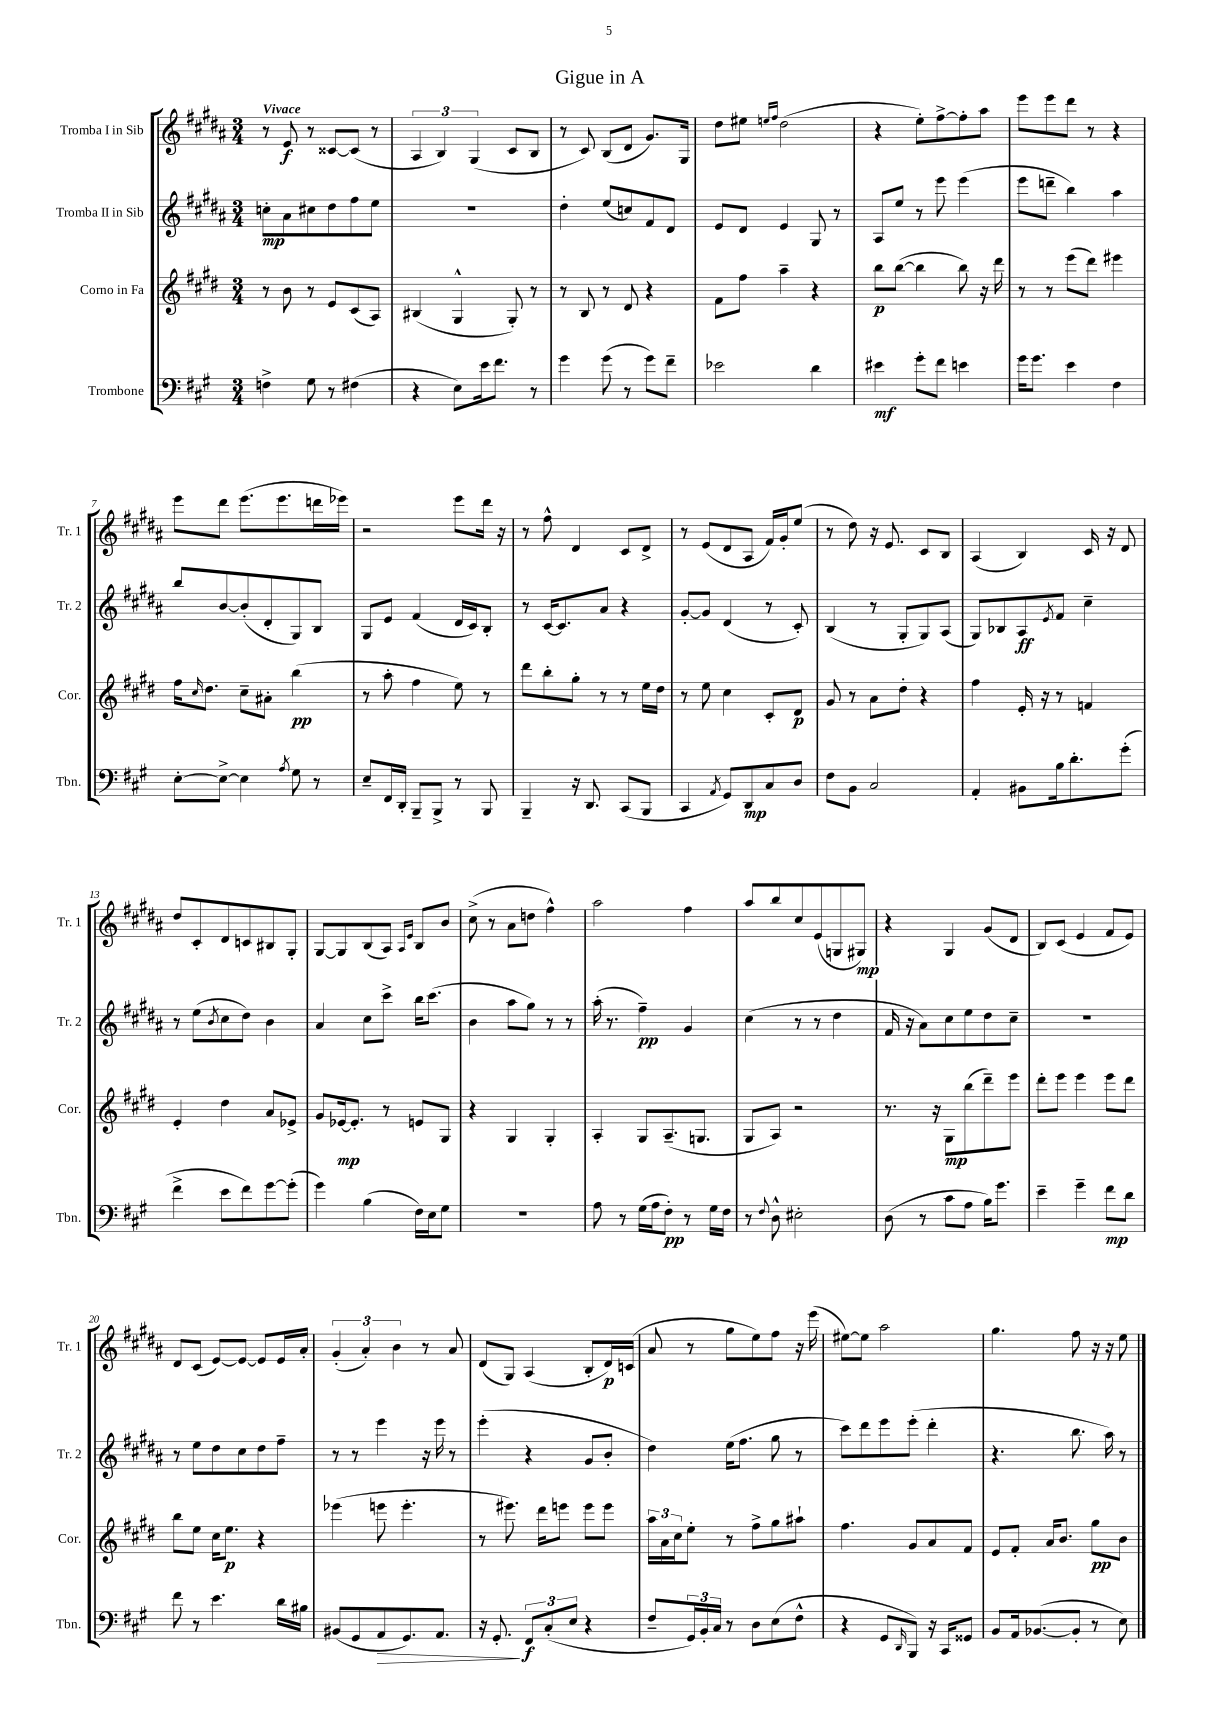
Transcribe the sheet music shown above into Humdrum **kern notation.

**kern	**dynam	**kern	**dynam	**kern	**dynam	**kern	**dynam
*part4	*part4	*part3	*part3	*part2	*part2	*part1	*part1
*staff4	*staff4	*staff3	*staff3	*staff2	*staff2	*staff1	*staff1
*I"Trombone	*	*I"Corno in Fa	*	*I"Tromba II in Sib	*	*I"Tromba I in Sib	*
*I'Tbn.	*	*I'Cor.	*	*I'Tr. 2	*	*I'Tr. 1	*
*clefF4	*	*clefG2	*	*clefG2	*	*clefG2	*
*k[f#c#g#]	*	*k[f#c#g#d#]	*	*k[f#c#g#d#a#]	*	*k[f#c#g#d#a#]	*
*M3/4	*	*M3/4	*	*M3/4	*	*M3/4	*
=1	=1	=1	=1	=1	=1	=1	=1
!	!	!	!	!	!	!LO:TX:a:B:t=Vivace	!
4Fn^\	.	8r	.	8ccn'\L	mp	8r	.
.	.	8b\	.	8a#\	.	8e/	f
8G#\	.	8r	.	8cc#X\	.	8r	.
8r	.	8e/L	.	8dd#\	.	[8c##X/L	.
(4F#X\	.	(8c#/	.	8ff#\	.	(8c##/J]	.
.	.	8A/J)	.	8ee\J	.	8r	.
=2	=2	=2	=2	=2	=2	=2	=2
4r	.	(4B#X/	.	2.r	.	6A#/	.
.	.	.	.	.	.	6B/)	.
8E\L)	.	4G#^^/	.	.	.	.	.
.	.	.	.	.	.	(6G#/	.
16e\k	.	.	.	.	.	.	.
8.f#\J	.	.	.	.	.	.	.
.	.	8G#'/)	.	.	.	8c#/L	.
8r	.	8r	.	.	.	8B/J	.
=3	=3	=3	=3	=3	=3	=3	=3
4g#\	.	8r	.	4dd#'\	.	8r	.
.	.	8B/	.	.	.	8c#/)	.
(8g#\	.	8r	.	(8ee/L	.	(8B/L	.
8r	.	8d#/	.	8ccn/)	.	8d#/J	.
8g#\L)	.	4r	.	8f#/	.	8.g#/L)	.
8f#~\J	.	.	.	8d#/J	.	.	.
.	.	.	.	.	.	16G#/Jk	.
=4	=4	=4	=4	=4	=4	=4	=4
2e-X\	.	8f#\L	.	8e/L	.	8dd#\L	.
.	.	8ff#\J	.	8d#/J	.	8ee#X\J	.
.	.	.	.	.	.	16qqeen/LL	.
.	.	.	.	.	.	16qqff#/JJ	.
.	.	4aa~\	.	4e/	.	(2dd#\	.
4d\	.	4r	.	8G#/	.	.	.
.	.	.	.	8r	.	.	.
=5	=5	=5	=5	=5	=5	=5	=5
4e#X\	mf	8bb\L	p	8A#/L	.	4r	.
.	.	([8bb\J	.	8ee/J	.	.	.
8g#'\L	.	4bb\]	.	8r	.	8ee'\L)	.
8f#\J	.	.	.	8eee\	.	[8ff#^\	.
4en\	.	8bb\)	.	(4eee\	.	8ff#'\]	.
.	.	16r	.	.	.	8aa#\J	.
.	.	16ddd#\	.	.	.	.	.
=6	=6	=6	=6	=6	=6	=6	=6
16g#\KL	.	8r	.	8eee\L	.	8eee\L	.
8.g#\J	.	.	.	.	.	.	.
.	.	8r	.	8dddn~\J	.	8eee\	.
4e\	.	(8eee\L	.	4bb\)	.	8ddd#\J	.
.	.	8ddd#\J)	.	.	.	8r	.
4F#\	.	4eee#X\	.	4aa#\	.	4r	.
!!LO:LB:g=z
=7	=7	=7	=7	=7	=7	=7	=7
[8E'\L	.	16ff#\KL	.	8bb/L	.	8eee\L	.
.	.	16qqcc#/	.	.	.	.	.
.	.	8.dd#\J	.	.	.	.	.
8E^\J_	.	.	.	[8b/	.	8ddd#\J	.
4E\]	.	8cc#~\L	.	(8b'/]	.	(8.eee\L	.
.	.	8a#X'\J	.	8d#'/	.	.	.
.	.	.	.	.	.	8.eee\	.
8qA/	.	.	.	.	.	.	.
8G#\	.	(4bb\	pp	8G#/)	.	.	.
8r	.	.	.	8B/J	.	16dddn\L	.
.	.	.	.	.	.	16eee-X\JJ)	.
=8	=8	=8	=8	=8	=8	=8	=8
8E~/L	.	8r	.	8G#/L	.	2r	.
16FF#/L	.	8aa'\	.	8e/J	.	.	.
16DD'/JJ	.	.	.	.	.	.	.
8BBB~/L	.	4ff#\	.	(4f#/	.	.	.
8BBB^/J	.	.	.	.	.	.	.
8r	.	8ee\)	.	16d#/LL	.	8eee\L	.
.	.	.	.	16c#/J)	.	.	.
8BBB/	.	8r	.	8B'/J	.	16ddd#\Jk	.
.	.	.	.	.	.	16r	.
=9	=9	=9	=9	=9	=9	=9	=9
4BBB~/	.	8ddd#\L	.	8r	.	8r	.
.	.	8bb'\	.	[16c#/KL	.	8ff#^^\	.
.	.	.	.	8.c#/]	.	.	.
16r	.	8gg#'\J	.	.	.	4d#/	.
8.DD/	.	.	.	.	.	.	.
.	.	8r	.	8a#/J	.	.	.
(8CC#/L	.	8r	.	4r	.	8c#/L	.
8BBB/J	.	16ee\LL	.	.	.	8d#^/J	.
.	.	16dd#\JJ	.	.	.	.	.
=10	=10	=10	=10	=10	=10	=10	=10
4CC#/	.	8r	.	[8g#'/L	.	8r	.
.	.	8ee\	.	8g#/J]	.	(8e/L	.
8qAA/	.	.	.	.	.	.	.
8GG#/L)	.	4cc#\	.	(4d#/	.	8d#/	.
8DD/	mp	.	.	.	.	8A#/J	.
8C#/	.	8c#'/L	.	8r	.	16f#/LL)	.
.	.	.	.	.	.	16g#'/J	.
8D/J	.	8d#/J	p	8c#'/)	.	(8ee/J	.
=11	=11	=11	=11	=11	=11	=11	=11
8F#\L	.	8g#/	.	(4B/	.	8r	.
8BB\J	.	8r	.	.	.	8dd#\)	.
2C#/	.	8a\L	.	8r	.	16r	.
.	.	.	.	.	.	8.e/	.
.	.	8dd#'\J	.	8G#'/L	.	.	.
.	.	4r	.	8G#/)	.	8c#/L	.
.	.	.	.	(8A#/J	.	8B/J	.
=12	=12	=12	=12	=12	=12	=12	=12
4AA'/	.	4ff#\	.	8G#/L)	.	(4A#/	.
.	.	.	.	8B-X/	.	.	.
8BB#X\L	.	16e'/	.	8A#/	ff	4B/)	.
.	.	16r	.	.	.	.	.
.	.	.	.	8qe/	.	.	.
16B\k	.	8r	.	8f#/J	.	.	.
8.d'\	.	.	.	.	.	.	.
.	.	4fn/	.	4cc#~\	.	16c#/	.
.	.	.	.	.	.	16r	.
(8g#'\J	.	.	.	.	.	8d#/	.
!!LO:LB:g=z
=13	=13	=13	=13	=13	=13	=13	=13
4f#^\	.	4e'/	.	8r	.	8dd#/L	.
.	.	.	.	(8ee\L	.	8c#'/	.
.	.	.	.	8qb/	.	.	.
8e\L	.	4dd#\	.	8cc#\	.	8d#/	.
8f#\)	.	.	.	8dd#\J)	.	8cn/	.
[8g#\	.	8a/L	.	4b\	.	8B#X/	.
(8g#'\J]	.	8e-X^/J	.	.	.	8G#'/J	.
=14	=14	=14	=14	=14	=14	=14	=14
4g#\)	.	8g#/L	.	4a#/	.	[8G#/L	.
.	.	[16e-X/k	mp	.	.	8G#/]	.
.	.	8.e-'/J]	.	.	.	.	.
(4B\	.	.	.	8cc#\L	.	(8B/	.
.	.	8r	.	8ccc#^\J	.	8A#/J)	.
.	.	.	.	.	.	16qqA#/LL	.
.	.	.	.	.	.	16qqe/JJ	.
16F#\LL)	.	8en/L	.	16bb\KL	.	8B/L	.
16E\J	.	.	.	(8.ccc#\J	.	.	.
8G#\J	.	8G#/J	.	.	.	8b/J	.
=15	=15	=15	=15	=15	=15	=15	=15
2.r	.	4r	.	4b\	.	(8cc#^\	.
.	.	.	.	.	.	8r	.
.	.	4G#/	.	8aa#\L	.	8a#\L	.
.	.	.	.	8gg#\J)	.	8ddn\J	.
.	.	4G#'/	.	8r	.	4ff#^^\)	.
.	.	.	.	8r	.	.	.
=16	=16	=16	=16	=16	=16	=16	=16
8A\	.	4A'/	.	(16aa#'\	.	2aa#\	.
.	.	.	.	8.r	.	.	.
8r	.	.	.	.	.	.	.
(16G#\LL	.	8G#/L	.	4ff#~\)	pp	.	.
16A\J	.	.	.	.	.	.	.
8F#'\J)	pp	(8.A~/	.	.	.	.	.
8r	.	.	.	4g#/	.	4ff#\	.
.	.	8.Gn/J	.	.	.	.	.
16G#\LL	.	.	.	.	.	.	.
16F#\JJ	.	.	.	.	.	.	.
=17	=17	=17	=17	=17	=17	=17	=17
8r	.	8G#/L	.	(4cc#\	.	8aa#/L	.
8qqF#/	.	.	.	.	.	.	.
8D^^\	.	8A/J)	.	.	.	8bb/	.
2E#X'\	.	2r	.	8r	.	8cc#/	.
.	.	.	.	8r	.	(8e/	.
.	.	.	.	4dd#\	.	8Gn/	.
.	.	.	.	.	.	8G#X/J)	mp
=18	=18	=18	=18	=18	=18	=18	=18
(8D\	.	8.r	.	16f#/	.	4r	.
.	.	.	.	16r	.	.	.
8r	.	.	.	8a#\L)	.	.	.
.	.	16r	.	.	.	.	.
8c#\L	.	8G#\L	mp	8cc#\	.	4G#/	.
8A\J	.	(8bb\	.	8ee\	.	.	.
16B\KL)	.	8ddd#~\)	.	8dd#\	.	(8g#/L	.
8.g#\J	.	.	.	.	.	.	.
.	.	8eee\J	.	8cc#~\J	.	8d#/J	.
=19	=19	=19	=19	=19	=19	=19	=19
4e~\	.	8ddd#'\L	.	2.r	.	8B/L)	.
.	.	8eee\J	.	.	.	(8c#/J	.
4g#~\	.	4eee\	.	.	.	4e/	.
8f#\L	mp	8eee\L	.	.	.	8f#/L	.
8d\J	.	8ddd#\J	.	.	.	8e/J)	.
!!LO:LB:g=z
=20	=20	=20	=20	=20	=20	=20	=20
8f#\	.	8bb\L	.	8r	.	8d#/L	.
8r	.	8ee\J	.	8ee\L	.	(8c#/J	.
4.e\	.	16cc#\KL	.	8dd#\	.	[8e/L)	.
.	.	8.ee\J	p	.	.	.	.
.	.	.	.	8cc#\	.	8e/J_	.
.	.	4r	.	8dd#\	.	8e/L]	.
16d\LL	.	.	.	8ff#~\J	.	16e/L	.
16B#X\JJ	.	.	.	.	.	16a#'/JJ	.
=21	=21	=21	=21	=21	=21	=21	=21
(8BB#X/L	.	(4eee-X\	.	8r	.	(6g#'/	.
8GG#/	.	.	.	8r	.	.	.
.	.	.	.	.	.	6a#'/)	.
!	!LO:HP:b	!	!	!	!	!	!
8AA/	>	8eeen\	.	4eee\	.	.	.
.	.	.	.	.	.	6b\	.
8.GG#/)	.	4.eee'\	.	.	.	.	.
.	.	.	.	16r	.	8r	.
8.AA/J	.	.	.	16eee\	.	.	.
.	.	.	.	8r	.	8a#/	.
=22	=22	=22	=22	=22	=22	=22	=22
16r	.	8r	.	(4eee'\	.	(8d#/L	.
8.GG#'/	.	.	.	.	.	.	.
.	.	8.eee#X\)	.	.	.	8G#/J)	.
12FF#/L	] f	.	.	4r	.	(4A#/	.
.	.	16ddd#\KL	.	.	.	.	.
(12C#'/	.	.	.	.	.	.	.
.	.	8eeen\J	.	.	.	.	.
12E/J	.	.	.	.	.	.	.
4r	.	8eee\L	.	8g#/L	.	8B'/L	.
.	.	8eee\J	.	8b'/J	.	16d#/L)	p
.	.	.	.	.	.	(16cn/JJ	.
=23	=23	=23	=23	=23	=23	=23	=23
8F#~/L	.	24aa\LL	.	4dd#\)	.	8a#/	.
.	.	24a\	.	.	.	.	.
.	.	24cc#\J	.	.	.	.	.
24GG#/L)	.	8ee'\J	.	.	.	8r	.
24BB'/	.	.	.	.	.	.	.
24C#/JJ	.	.	.	.	.	.	.
8r	.	8r	.	(16ee\KL	.	8gg#\L	.
.	.	.	.	8.ff#\J	.	.	.
8D\L	.	8ff#^\L	.	.	.	8ee\)	.
(8E\	.	8gg#\	.	8gg#\	.	8ff#\J	.
8F#^^\J	.	8aa#X`\J	.	8r	.	16r	.
.	.	.	.	.	.	(16eee\	.
=24	=24	=24	=24	=24	=24	=24	=24
4r	.	4.ff#\	.	8ccc#\L)	.	[8ee#X\L)	.
.	.	.	.	8ddd#\	.	8ee#\J]	.
8GG#/L	.	.	.	8eee\	.	2aa#\	.
16qqDD/	.	.	.	.	.	.	.
8BBB/J)	.	8g#/L	.	(8eee'\J	.	.	.
16r	.	8a/	.	4ddd#'\	.	.	.
16CC#/KL	.	.	.	.	.	.	.
8GG##X/J	.	8f#/J	.	.	.	.	.
=25	=25	=25	=25	=25	=25	=25	=25
8BB/L	.	8e/L	.	4.r	.	4.gg#\	.
16AA/k	.	8f#'/J	.	.	.	.	.
([8.BB-X/	.	.	.	.	.	.	.
.	.	16a/KL	.	.	.	.	.
.	.	8.b/J	.	.	.	.	.
8BB-'/J]	.	.	.	8.bb\	.	8ff#\	.
8r	.	8gg#\L	pp	.	.	16r	.
.	.	.	.	16aa#\)	.	16r	.
8E\)	.	8b\J	.	8r	.	8ee\	.
==	==	==	==	==	==	==	==
*-	*-	*-	*-	*-	*-	*-	*-
